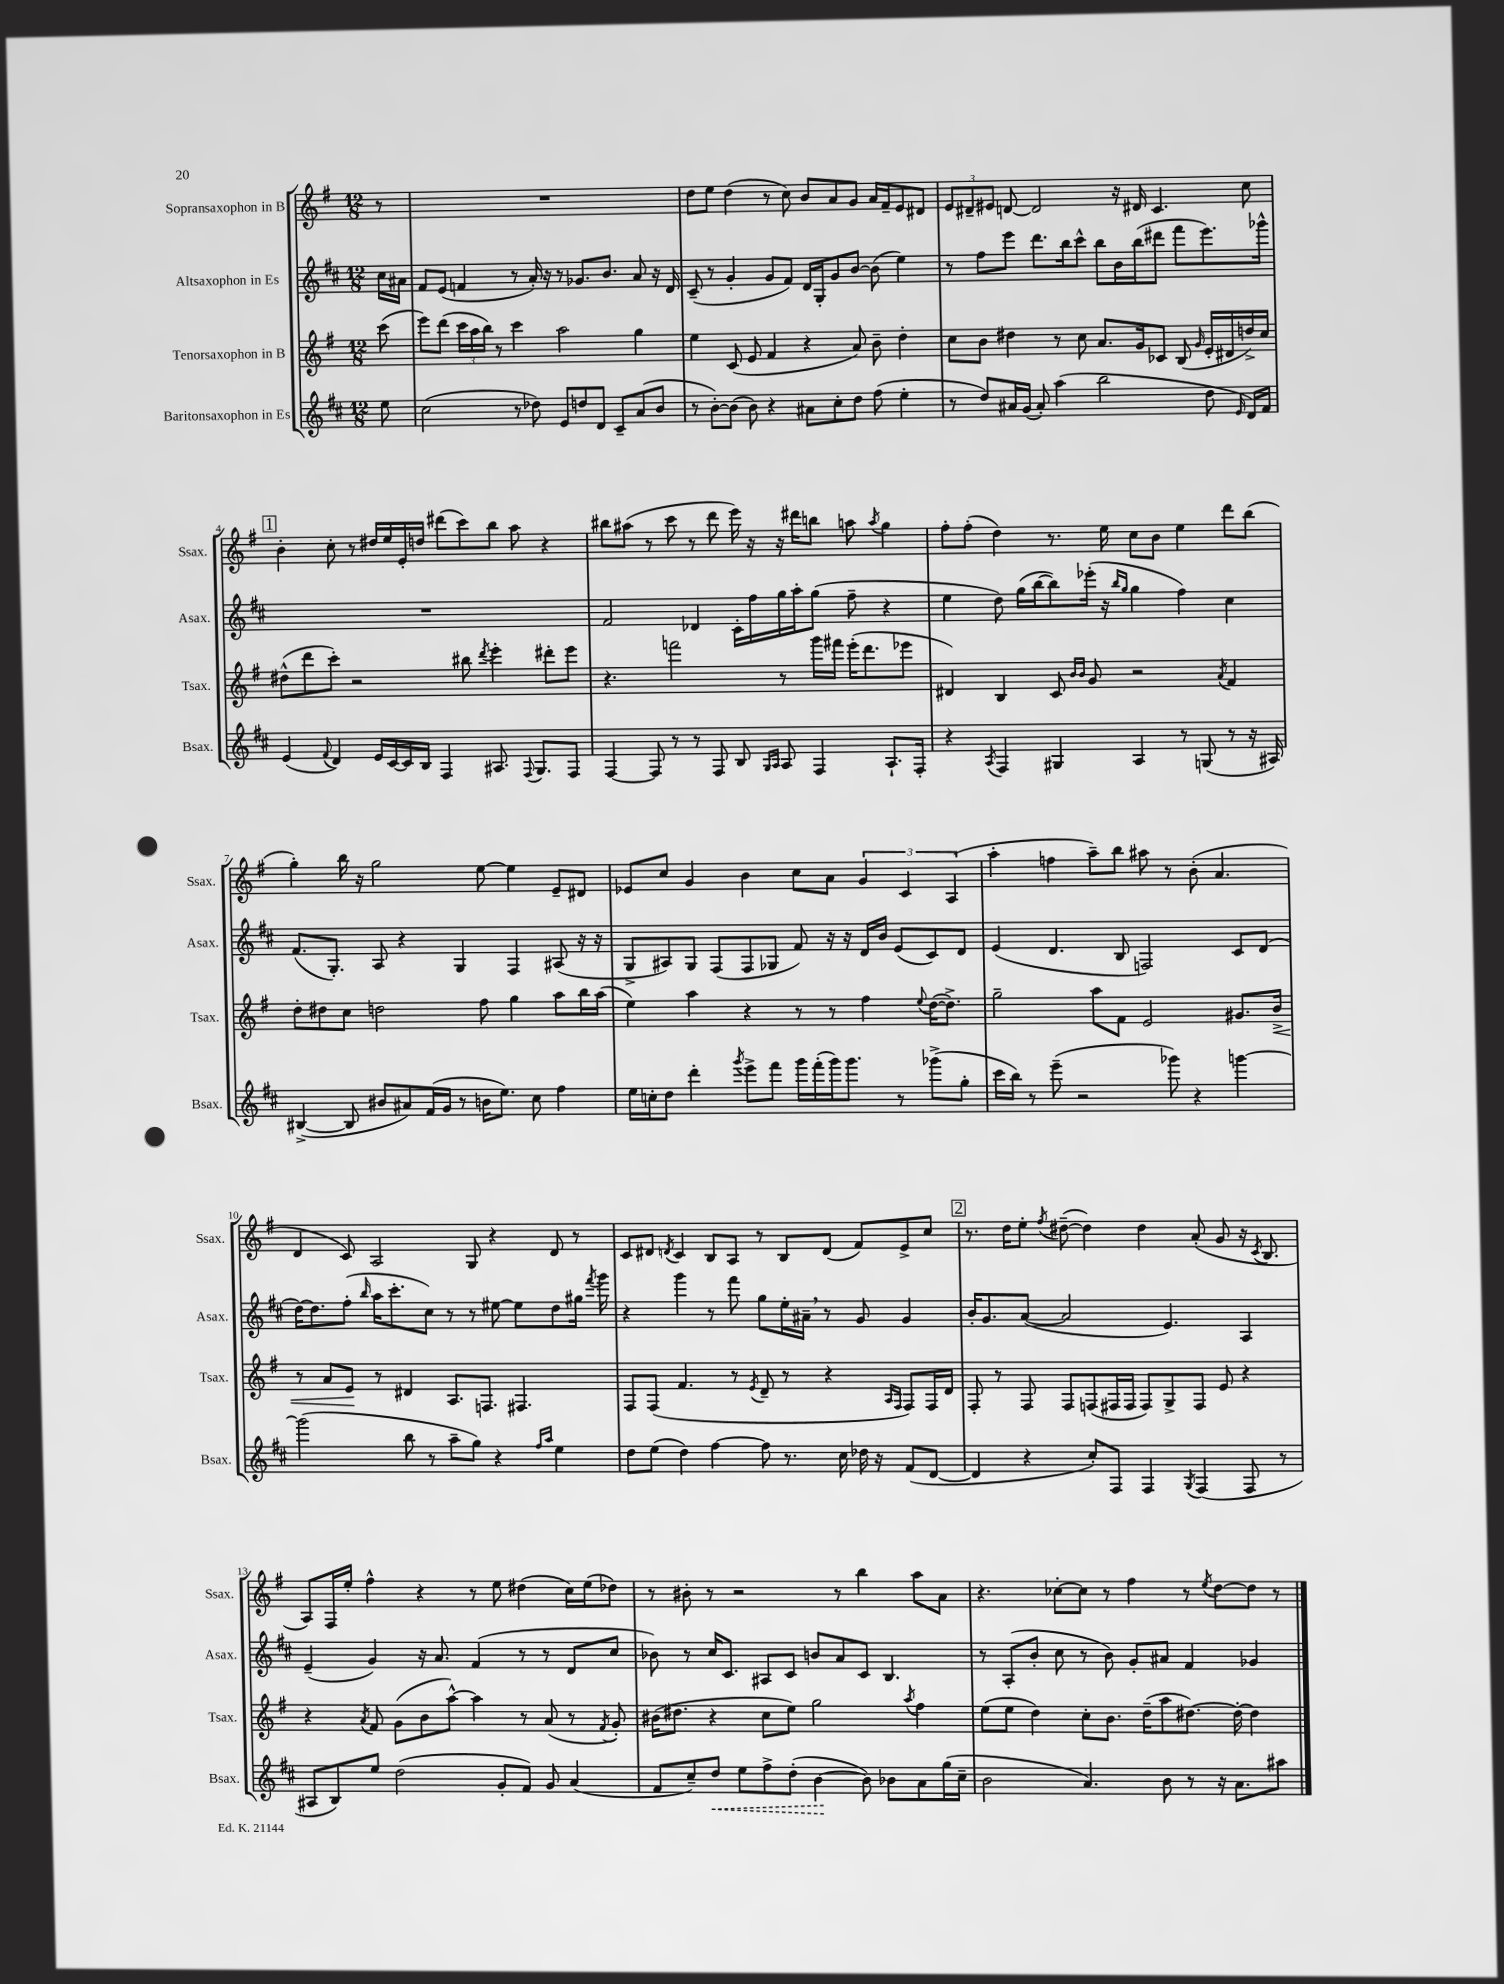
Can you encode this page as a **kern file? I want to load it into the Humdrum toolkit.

**kern	**dynam	**kern	**dynam	**kern	**kern
*part4	*part4	*part3	*part3	*part2	*part1
*staff4	*staff4	*staff3	*staff3	*staff2	*staff1
*I"Baritonsaxophon in Es	*	*I"Tenorsaxophon in B	*	*I"Altsaxophon in Es	*I"Sopransaxophon in B
*I'Bsax.	*	*I'Tsax.	*	*I'Asax.	*I'Ssax.
*clefG2	*	*clefG2	*	*clefG2	*clefG2
*k[f#c#]	*	*k[f#]	*	*k[f#c#]	*k[f#]
*M12/8	*	*M12/8	*	*M12/8	*M12/8
=	=	=	=	=	=
8ee\	.	(8ccc\	.	16cc#\LL	8r
.	.	.	.	16a#X\JJ	.
=1	=1	=1	=1	=1	=1
(2cc#\	.	8eee\L)	.	8f#/L	1.r
.	.	(8ddd\J	.	(8e/J	.
.	.	24ccc\LL	.	4fn/	.
.	.	24aa\	.	.	.
.	.	24bb\JJ)	.	.	.
.	.	8r	.	.	.
8r	.	4ccc\	.	8r	.
8dd-X\)	.	.	.	16a'/)	.
.	.	.	.	16r	.
8e/L	.	2aa\	.	8r	.
8ddn/	.	.	.	8.g-X/L	.
8d/J	.	.	.	.	.
.	.	.	.	8.b/J	.
8c#~/L	.	.	.	.	.
(8a/	.	4gg\	.	8a/	.
8b/J	.	.	.	16r	.
.	.	.	.	16d/	.
=2	=2	=2	=2	=2	=2
8r	.	4ee\	.	(8c#~/	8dd\L
[8b'\L)	.	.	.	8r	8ee\J
(8b\J]	.	(8c/	.	4g'/	(4dd\
8b\)	.	8e/	.	.	.
4r	.	4f#/	.	8g/L	8r
.	.	.	.	8f#/J)	8cc\)
8a#X\L	.	4r	.	16d/LL	8b/L
.	.	.	.	16G'/J	.
8cc#'\	.	.	.	8g/	8a/
8dd\J	.	8a/)	.	[8b/J	8g/J
(8ff#\	.	8b~\	.	(8b\]	16a/LL
.	.	.	.	.	16f#~/J
4ee'\	.	4dd'\	.	4ee\)	8e/
.	.	.	.	.	8d#X/J
=3	=3	=3	=3	=3	=3
8r	.	8cc\L	.	8r	12e/L
.	.	.	.	.	12d#X~/
8dd/L)	.	8b\J	.	8ff#\L	.
.	.	.	.	.	12e#X/J
16a#X/L	.	4dd#X\	.	8eee\J	[8dn/
(16g/JJ	.	.	.	.	.
8a#'/)	.	.	.	8.ddd\L	2d/]
(4aa\	.	8r	.	.	.
.	.	.	.	16bb\k	.
.	.	8cc\	.	8ccc#^^\J	.
2bb\	.	8.a/L	.	8bb\L	.
.	.	.	.	16b\L	16r
.	.	16g/k	.	(16bb\J	16d#X/
.	.	8c-X/J	.	8ddd#X\J	4.c/
.	.	(8B/	.	8fff#\L	.
.	.	16qqg/	.	.	.
8dd\	.	16e'/LL	.	8.eee\)	.
.	.	16d#X/	.	.	.
16qqe/	.	.	.	.	.
16d/LL)	.	16ddn^/)	.	.	8cc\
16f#/JJ	.	16cc/JJ	.	16ggg-X^^\Jk	.
!!LO:LB:g=z
!!LO:REH:place=s1:t=1
=4	=4	=4	=4	=4	=4
(4e/	.	(8dd#X^^\L	.	1.r	4b'\
.	.	8ddd\	.	.	.
8qqf#/	.	.	.	.	.
4d/)	.	8ccc'\J)	.	.	8cc'\
.	.	2r	.	.	8r
16e/LL	.	.	.	.	16dd#X/LL
[16c#/	.	.	.	.	16ee/
16c#/]	.	.	.	.	16e'/
16B/JJ	.	.	.	.	16ddn/JJ
4F#/	.	.	.	.	(8ddd#X\L
.	.	8bb#X\	.	.	8ccc\)
.	.	8qddd/	.	.	.
8.A#X/	.	4eee'\	.	.	8bb\J
.	.	.	.	.	8aa\
8qqF#/	.	.	.	.	.
8.G/L	.	.	.	.	.
.	.	8ddd#X'\L	.	.	4r
8F#/J	.	8eee\J	.	.	.
=5	=5	=5	=5	=5	=5
[4F#/	.	4.r	.	2f#/	8bb#X\L
.	.	.	.	.	(8aa#X\J
8F#/]	.	.	.	.	8r
8r	.	2fffn\	.	.	8ccc\
8r	.	.	.	4d-X/	8r
8F#/	.	.	.	.	8ddd\
8B/	.	.	.	16c#'\LL	16eee\)
.	.	.	.	16ff#\	16r
16qqG/LL	.	.	.	.	.
16qqA/JJ	.	.	.	.	.
8A/	.	8r	.	16gg\	16r
.	.	.	.	16aa'\J	16ddd#X\KL
4F#/	.	16ggg\LL	.	(8gg\J	8bbn\J
.	.	16fff#X\JJ	.	.	.
.	.	(16eee'\KL	.	8ff#~\	8aan\
.	.	8.ddd\	.	.	.
.	.	.	.	.	8qaa/
8.A`/L	.	.	.	4r	4gg\
.	.	8eee-X\J	.	.	.
16F#'/Jk	.	.	.	.	.
=6	=6	=6	=6	=6	=6
4r	.	4d#X/)	.	4ee\	8ff#'\L
.	.	.	.	.	(8ff#'\J
8qA/	.	.	.	.	.
4F#/	.	4B/	.	8dd\)	4dd\)
.	.	.	.	(16gg\LL	.
.	.	.	.	[16bb\J	.
4G#X/	.	8c/	.	8bb\])	8.r
.	.	16qqb/LL	.	.	.
.	.	16qqb/JJ	.	.	.
.	.	8g/	.	(16eee-X'\Jk	.
.	.	.	.	16r	16ee\
.	.	.	.	16qqbb/LL	.
.	.	.	.	16qqgg/JJ	.
4A/	.	2r	.	4gg\	8cc\L
.	.	.	.	.	8b\J
8r	.	.	.	4ff#\)	4ee\
(8Gn/	.	.	.	.	.
.	.	8qa/	.	.	.
8r	.	4f#/	.	4cc#\	8ddd\L
16r	.	.	.	.	(8bb\J
16A#X/)	.	.	.	.	.
!!LO:LB:g=z
=7	=7	=7	=7	=7	=7
([4B#X^/	.	8dd'\L	.	(8.f#/L	4gg'\)
.	.	8dd#X\	.	.	.
.	.	.	.	8.G'/J)	.
8B#/]	.	8cc\J	.	.	16bb\
.	.	.	.	.	16r
8b#X/L	.	2ddn\	.	8A/	2gg\
8a#X/)	.	.	.	4r	.
(16f#/L	.	.	.	.	.
16g/JJ	.	.	.	.	.
8r	.	.	.	4G/	.
16bn\KL	.	8ff#\	.	.	[8ee\
8.ee\J)	.	.	.	.	.
.	.	4gg\	.	4F#/	4ee\]
8cc#\	.	.	.	.	.
4ff#\	.	8aa\L	.	(8A#X/	8e~/L
.	.	16bb\L	.	16r	8d#X/J
.	.	(16aa\JJ	.	16r	.
=8	=8	=8	=8	=8	=8
16ee\LL	.	4ee\)	.	8G^/L	8e-X/L
16ccn'\J	.	.	.	.	.
8dd\J	.	.	.	8A#X/)	8cc/J
4ddd'\	.	4aa\	.	8G/J	4g/
.	.	.	.	(8F#/L	.
8qggg/	.	.	.	.	.
8eee^\L	.	4r	.	8F#/	4b\
8fff#\J	.	.	.	8G-X/J	.
16ggg\LL	.	8r	.	8f#/)	8cc\L
(16fff#'\	.	.	.	.	.
16ggg\J)	.	8r	.	16r	8a\J
8.ggg\J	.	.	.	16r	.
.	.	4ff#\	.	16d/LL	6g/
.	.	.	.	16b/JJ	.
8r	.	.	.	(8e/L	.
.	.	.	.	.	6c/
.	.	8qqee/	.	.	.
(8ggg-X^\L	.	([16dd\KL	.	8c#/)	.
.	.	8.dd^\J])	.	.	.
.	.	.	.	.	(6A/
8gg'\J	.	.	.	8d/J	.
=9	=9	=9	=9	=9	=9
16ccc#\LL	.	2gg~\	.	(4e/	4aa'\
16bb\JJ)	.	.	.	.	.
8r	.	.	.	.	.
(8eee~\	.	.	.	4.d/	4ffn\
2r	.	.	.	.	.
.	.	8aa\L	.	.	8aa~\L)
.	.	8f#\J	.	8B/	8bb\J
.	.	2e/	.	2Fn/)	8aa#X\
8ggg-X\)	.	.	.	.	8r
4r	.	.	.	.	(8b'\
.	.	.	.	.	4.a/
[4gggn\	.	8.g#X/L	.	8c#/L	.
.	.	.	.	(8d/J	.
!	!	!	!LO:HP:b	!	!
.	.	16b^/Jk	<	.	.
!!LO:LB:g=z
=10	=10	=10	=10	=10	=10
(2ggg\]	.	8r	.	[16dd\KL)	4d/
.	.	.	.	8.dd\]	.
.	.	8a/L	.	.	.
.	.	8e/J	.	(8ff#'\J	8c/)
.	.	.	.	16qqbb/	.
.	.	8r	[	16aa\KL	2A/
.	.	.	.	8.ccc#'\	.
8bb\	.	4d#X/	.	.	.
8r	.	.	.	8cc#\J)	.
8aa~\L	.	8.A/L	.	8r	.
8gg\J)	.	.	.	8r	8G/
.	.	8.Fn/J	.	.	.
4r	.	.	.	[8ee#X\	4r
.	.	4.F#X/	.	8ee#\L]	.
16qqff#/LL	.	.	.	.	.
16qqaa/JJ	.	.	.	.	.
4ee\	.	.	.	8dd\	8d/
.	.	.	.	16gg#X\Jk	8r
.	.	.	.	8qfff#/	.
.	.	.	.	16ggg\	.
=11	=11	=11	=11	=11	=11
8dd\L	.	8F#/L	.	4r	8c/L
(8ee\J	.	(8F#/J	.	.	8d#X/J
.	.	.	.	.	8qdn/
4dd\)	.	4.f#/	.	4ggg\	4c/
[4ff#\	.	.	.	8r	8B/L
.	.	8r	.	8fff#\	8A/J
.	.	8qe/	.	.	.
8ff#\]	.	8d~/	.	8gg\L	8r
8.r	.	8r	.	16ee'\L	8B/L
.	.	.	.	16a#X~,\JJ	.
.	.	4r	.	8r	(8d/J
16cc#\	.	.	.	.	.
16dd-X\	.	.	.	8g/	8f#/L)
16r	.	.	.	.	.
.	.	16qqA/LL	.	.	.
.	.	16qqF#/JJ	.	.	.
(8f#/L	.	8F#/L)	.	4g/	8e^/
[8d/J	.	16F#/L	.	.	8cc/J
.	.	16d/JJ	.	.	.
!!LO:REH:place=s1:t=2
=12	=12	=12	=12	=12	=12
4d/]	.	8F#'/	.	16b'/KL	8.r
.	.	.	.	8.g/	.
.	.	8r	.	.	.
.	.	.	.	.	16dd\KL
4r	.	8F#/	.	([8a/J	8ee'\J
.	.	.	.	.	8qff#/
.	.	8F#/L	.	2a/]	([8dd#X~\
8cc#'/L)	.	(8Fn/	.	.	4dd#\])
8F#/J	.	16F#X/L	.	.	.
.	.	16F#/JJ	.	.	.
4F#/	.	8F#/L)	.	.	4dd#\
.	.	8G^/	.	4.e/)	.
8qG/	.	.	.	.	.
(4F#/	.	8F#/J	.	.	(8a'/
.	.	8e/	.	.	8g/
8F#/	.	4r	.	4A/	16r
.	.	.	.	.	8qc/
.	.	.	.	.	8.B/
8r	.	.	.	.	.
!!LO:LB:g=z
=13	=13	=13	=13	=13	=13
8A#X/L	.	4r	.	(4e~/	8A/L)
8B/)	.	.	.	.	16F#/L
.	.	.	.	.	16ee'/JJ
.	.	8qa/	.	.	.
8ee/J	.	8f#/	.	4g/)	4ff#^^\
(2dd\	.	(8g\L	.	.	.
.	.	8b\	.	16r	4r
.	.	.	.	8.a/	.
.	.	[8aa^^\J)	.	.	.
.	.	4aa\]	.	(4f#/	8r
8g'/L	.	.	.	.	8ee\
8f#/J)	.	8r	.	8r	(4dd#X\
8g/	.	(8a/	.	8r	.
(4a/	.	8r	.	8d/L	16cc\LL)
.	.	.	.	.	(16ee\J
.	.	8qf#/	.	.	.
.	.	8g'/)	.	8cc#/J	8dd-X\J)
=14	=14	=14	=14	=14	=14
8f#/L	.	(16b#X\KL	.	8b-X\)	8r
.	.	8.dd#X\J	.	.	.
8cc#~/)	.	.	.	8r	8b#X'\
!	!LO:HP:b	!	!	!	!
8dd/J	<	4r	.	16cc#/KL	8r
.	.	.	.	8.c#/J	.
8ee\L	.	.	.	.	2r
8ff#^\	.	8cc\L	.	8A#X/L	.
(8dd'\J	.	8ee\J)	.	8c#/J	.
[4b\	.	2gg\	.	8bn/L	.
.	.	.	.	8a/	8r
8b\])	[	.	.	8c#/J	4bb\
8b-X\L	.	.	.	4.B/	.
.	.	8qaa/	.	.	.
8a\	.	4ff#\	.	.	8aa\L
(16gg\L	.	.	.	.	8a\J
16cc#~\JJ	.	.	.	.	.
=15	=15	=15	=15	=15	=15
2b\	.	(8ee\L	.	8r	4.r
.	.	8ee\J	.	(8A'/L	.
.	.	4dd\)	.	8b'/J	.
.	.	.	.	8cc#\	[8cc-X'\L
4.a/)	.	8cc'\L	.	8r	8cc-\J]
.	.	8.b\J	.	8b\)	8r
.	.	.	.	8g'/L	4ff#\
.	.	(16dd~\KL	.	.	.
8b\	.	8aa\	.	8a#X/J	.
8r	.	[8.dd#X\J)	.	4f#/	8r
.	.	.	.	.	8qee/
16r	.	.	.	.	[8dd\L
8.a\L	.	16dd#'\_	.	.	.
.	.	4dd#\]	.	4g-X/	8dd\J]
8aa#X\J	.	.	.	.	8r
==	==	==	==	==	==
*-	*-	*-	*-	*-	*-
